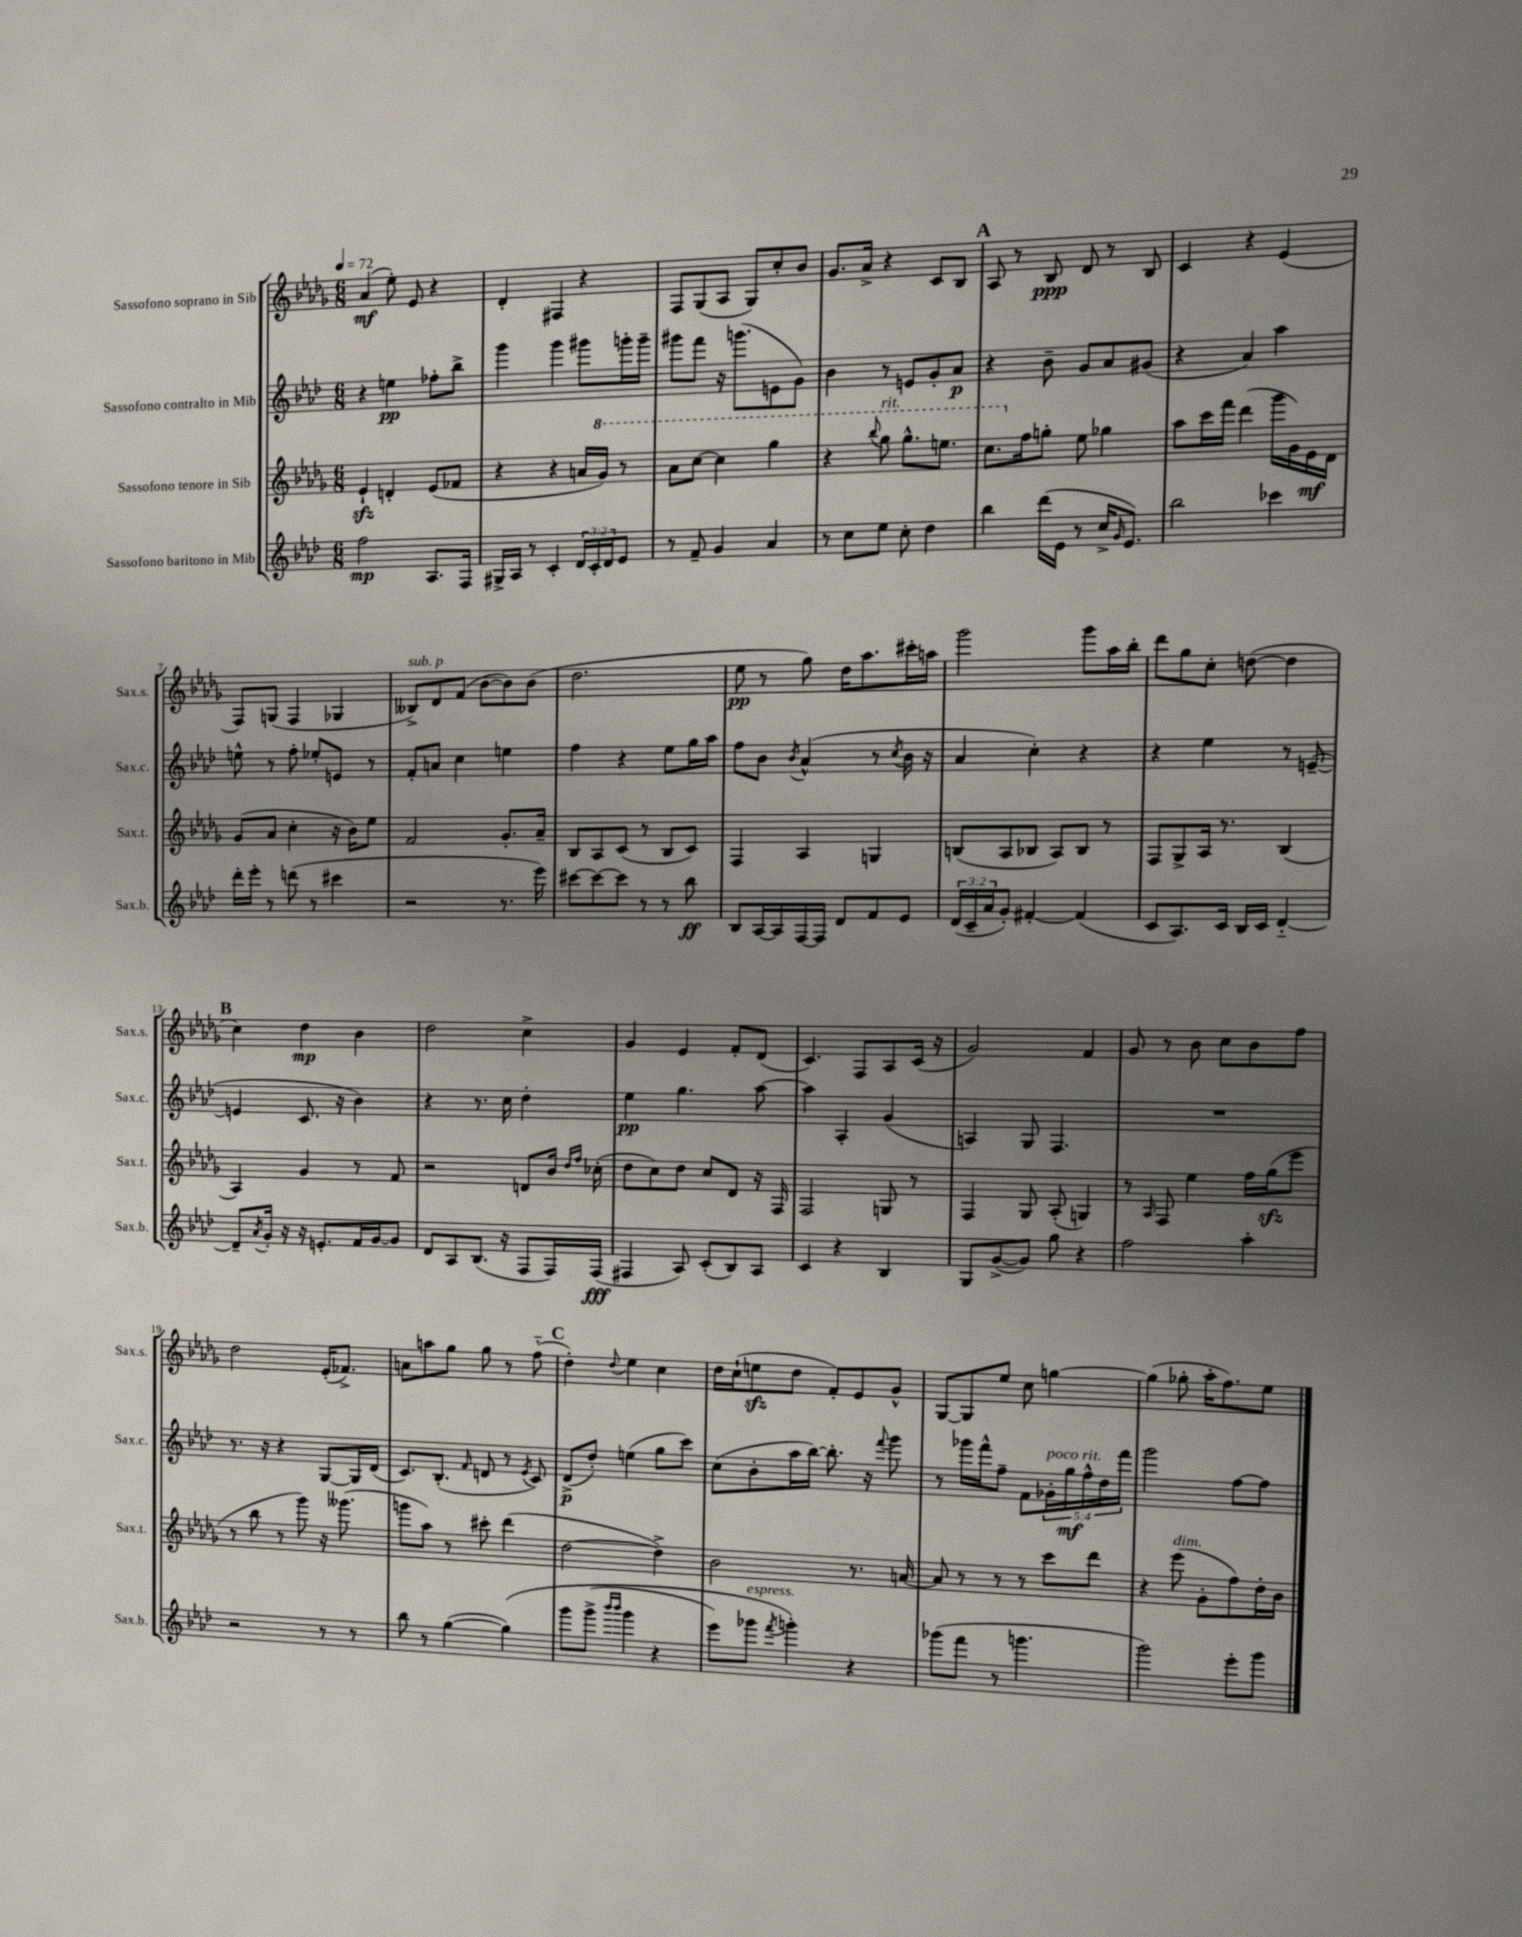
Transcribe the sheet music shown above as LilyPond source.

<<
\new StaffGroup <<
\new Staff = "s0" \with { instrumentName = "Sassofono soprano in Sib" shortInstrumentName = "Sax.s." } {
    \clef treble \key des \major \numericTimeSignature \time 6/8 \tempo 4 = 72
    aes'4\mf( ees''8-.) ees'8 r4 |
    des'4-. fis4 r4 |
    f8 ges8( aes8 ges8) c''8-. bes'8 |
    ges'8. aes'16-> r4 c'8 bes8 |
    \mark \markup { \bold "A" } aes8 r8 bes8\ppp des'8 r8 bes8 |
    c'4 r4 ees'4( |
    f8) g8( f4 ges4 |
    beses8->^\markup { \italic "sub. p" }) des'8 f'8( bes'8~ bes'8) bes'8( |
    des''2. |
    ees''8\pp r8 ges''8) des''16 aes''8. cis'''16-. a''16 |
    ges'''2 ges'''8 aes''16 bes''16-. |
    des'''8 ges''8 c''8-. d''8~( d''4 |
    \mark \markup { \bold "B" } c''4) des''4\mp bes'4 |
    des''2 c''4-> |
    ges'4 ees'4 f'8-. des'8( |
    c'4.) f8 aes8 c'16( r16 |
    ges'2) f'4 |
    ges'8 r8 bes'8 c''8 bes'8 f''8 |
    des''2 ees'16-.( fes'8.->) |
    a'8 a''8 ges''8 ges''8 r8 f''8-_( |
    \mark \markup { \bold "C" } des''4-.) \appoggiatura { des''8 } ees''4 c''4 |
    des''16 c''16-!( e''8\sfz des''8 f'8-.) ees'8 ges'8-^ |
    ges8~ ges8 ees''8 c''8 g''4~ |
    g''4( ges''8-. aes''16-. f''8.) ees''8 \bar "|." |
}
\new Staff = "s1" \with { instrumentName = "Sassofono contralto in Mib" shortInstrumentName = "Sax.c." } {
    \clef treble \key aes \major \numericTimeSignature \time 6/8 \override Staff.TupletNumber.text = #tuplet-number::calc-fraction-text
    r4 e''4\pp fes''8-. bes''8-> |
    g'''4 g'''4 gis'''8 g'''16-. g'''16-- |
    gis'''8 f'''8 r16 g'''8.( e'8 g'8) |
    bes'4 r8 e'8 g'8-. aes'8\p |
    \mark \markup { \bold "A" } r4 bes'8-- g'8 aes'8 gis'8( |
    r4 aes'4) aes''4 |
    e''8-^ r8 f''8-. ees''8-. e'8 r8 |
    f'8-. a'8 c''4 e''4 |
    f''4 r4 ees''8 g''16 aes''16 |
    f''8 bes'8 \acciaccatura { bes'8 } aes'4-^( r8 \acciaccatura { c''8 } bes'16 r16 |
    aes'4 c''4-.) r4 |
    r4 ees''4 r8 e'8~--( |
    \mark \markup { \bold "B" } e'4 c'8. r16 bes'4) |
    r4 r8. c''16 des''4-. |
    ees''4\pp g''4. aes''8~ |
    aes''4 aes4-. g'4( |
    a4) g8 f4. |
    R2. |
    r8. r16 r4 g8~ g16 des'16( |
    c'8.) bes8.-.( \grace { f'16 } d'8 r8 \acciaccatura { ees'8 } c'8) |
    \mark \markup { \bold "C" } des'8->\p( des''8-.) e''4( g''8 c'''8) |
    c''8( bes'8-. aes''16 bes''16~) bes''8.-. r16 \appoggiatura { f'''8 } g'''8 |
    r8 ges'''16 f'''16-^ f''8-- f'8 \tuplet 5/4 { ges'16-.^\markup { \italic "poco rit." } g''16\mf f''16-^ des''16 f'''16 } |
    g'''2 f''8~ f''8 \bar "|." |
}
\new Staff = "s2" \with { instrumentName = "Sassofono tenore in Sib" shortInstrumentName = "Sax.t." } {
    \clef treble \key des \major \numericTimeSignature \time 6/8
    ees'4-!\sfz d'4-. ees'8( fes'8 |
    r4 r4 a'16 \ottava #1 ges''16) r8 |
    aes''8 c'''8~ c'''4 ges'''4 |
    r4 \appoggiatura { bes'''8 } ges'''8^\markup { \italic "rit." } ges'''8.-^ e'''8. |
    \mark \markup { \bold "A" } c'''8. \ottava #0 f''16 g''8-. ees''8 ges''4 |
    aes''8 c'''16 f'''16 des'''4( ges'''16 ges'16) ees'16\mf des'16 |
    ges'8( aes'8 c''4-. r16 bes'16) ees''8 |
    f'2 ges'8.-. aes'16-- |
    bes8 aes8 c'8( r8 bes8 c'8) |
    f4 aes4 g4 |
    b8( aes8 bes8 aes8) bes8 r8 |
    f8 ges8-> aes16 r8. bes4( |
    \mark \markup { \bold "B" } aes4) ges'4 r8 f'8 |
    r2 d'8 bes'16 \grace { des''16 f''16 } ces''16-.( |
    des''8 c''8) des''8 c''8 des'8 r16 f16 |
    f2 g8 r8 |
    f4 ges8 aes8-.( g4) |
    r8 \grace { aes16 } f8 ees''4 f''16 ges''16\sfz( ees'''8 |
    r8 bes''8 r8 ges'''8) r16 geses'''8.( |
    g'''8 aes''8) r8 cis'''8-. des'''4( |
    \mark \markup { \bold "C" } des''2~ des''4->) |
    bes'2 r8. a'16~ |
    a'8 r8 r8 r8 c'''8 des'''8 |
    r4 ees'''8^\markup { \italic "dim." }( ges'8-. f''8) des''16-. bes'16 \bar "|." |
}
\new Staff = "s3" \with { instrumentName = "Sassofono baritono in Mib" shortInstrumentName = "Sax.b." } {
    \clef treble \key aes \major \numericTimeSignature \time 6/8 \override Staff.TupletNumber.text = #tuplet-number::calc-fraction-text
    f''2\mp aes8. f16 |
    gis16-> aes16 r8 c'4-. \tuplet 3/2 { des'16 c'16-. des'16 } ees'8 |
    r8 f'8-- g'4 aes'4 |
    r8 c''8 ees''8 c''8-. des''4 |
    \mark \markup { \bold "A" } bes''4 des'''16( ees'16 r8 c''16-> \grace { g'16 } ees'8.) |
    bes''2 ces'''4 |
    des'''16-. ees'''16-. r8 d'''8( r8 cis'''4 |
    r2 r8. ees'''16) |
    cis'''8~ cis'''8~ cis'''8 r8 r8 bes''8\ff |
    bes8 aes16~ aes16 f16~ f16 des'8 f'8 ees'8 |
    \tuplet 3/2 { des'16( c'16-- aes'16 } g'8-.) fis'4~-. fis'4( |
    c'8 aes8.) c'16 bes16 c'16 des'4~-_ |
    \mark \markup { \bold "B" } des'8-- \acciaccatura { aes'8 } g'16-. r16 r16 e'8.-. f'16 g'16~ g'8 |
    des'8 aes8 bes8.( r16 f8 f16) f16\fff( |
    fis4 aes8) c'8-.( bes8) aes8 |
    c'4 r4 bes4 |
    g8 g'8~->( g'8) g''8 r4 |
    f''2 aes''4-. |
    r2 r8 r8 |
    bes''8 r8 g''4~( g''4)\( |
    \mark \markup { \bold "C" } g'''8 g'''8->( \grace { bes'''16 bes'''16 } g'''4 r4 |
    ees'''8) ges'''8^\markup { \italic "espress." } \acciaccatura { f'''8 } g'''4-.\) r4 |
    ges'''8( f'''8 r8 g'''4. |
    g'''2) ees'''8-. g'''8 \bar "|." |
}
>>
>>
